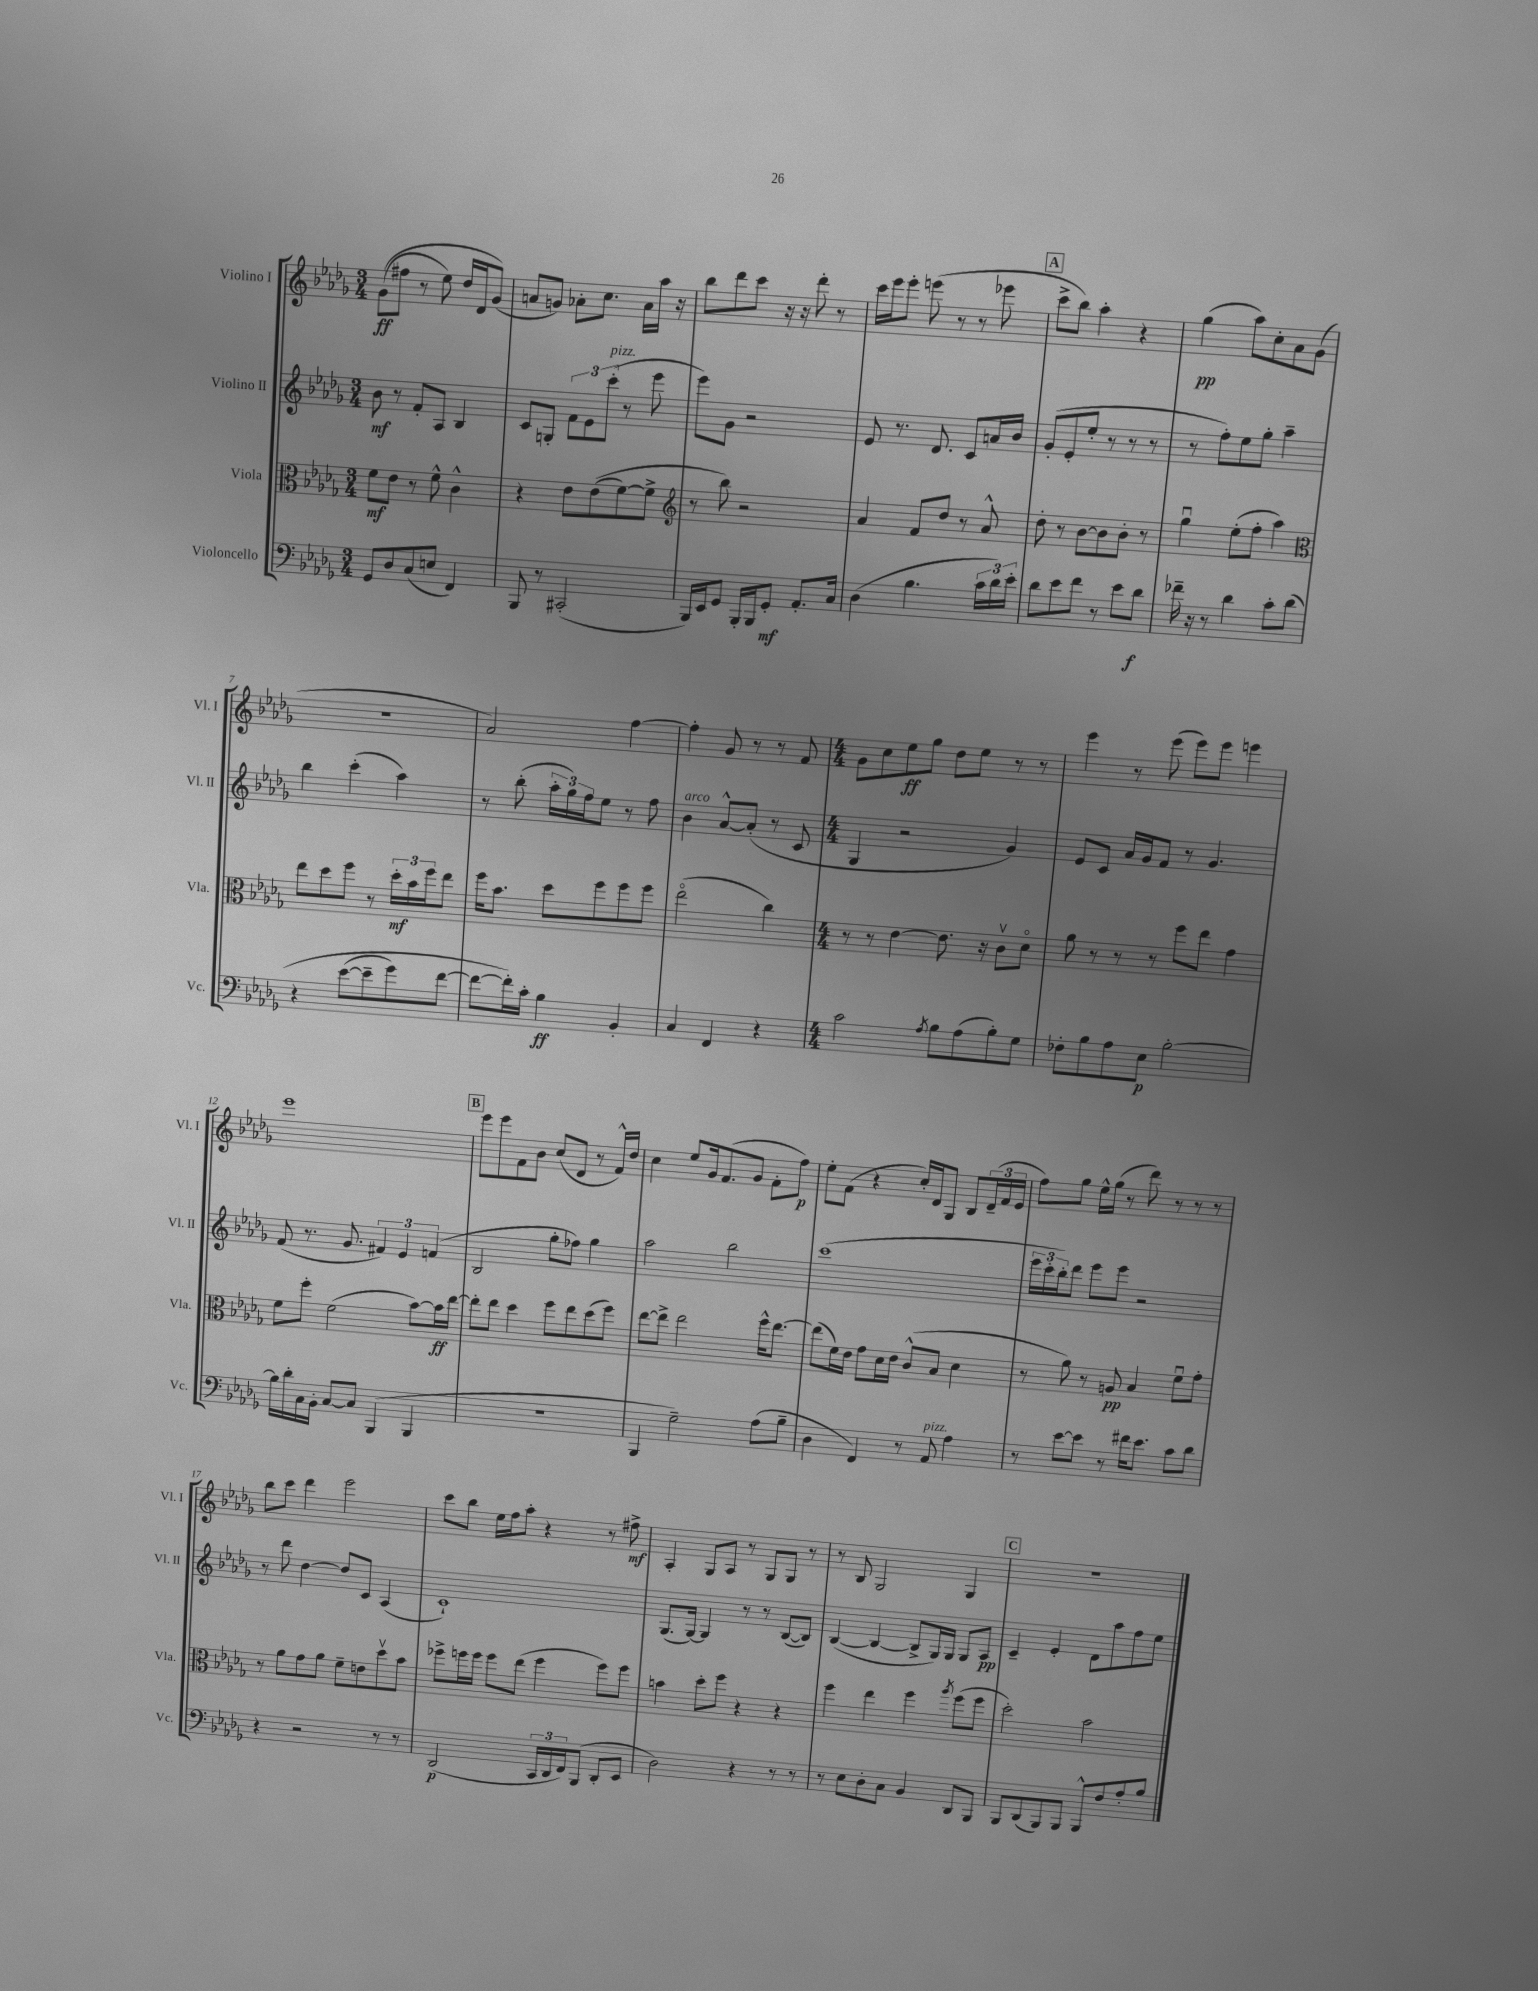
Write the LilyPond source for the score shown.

<<
\new StaffGroup <<
\new Staff = "s0" \with { instrumentName = "Violino I" shortInstrumentName = "Vl. I" } {
    \clef treble \key des \major \numericTimeSignature \time 3/4
    ges'8\ff(\( fis''8 r8 ees''8) des''16 des'16 ges'8(\) |
    a'8 g'8) aes'8-. c''8. aes'16 aes''16 r16 |
    bes''8 des'''8 c'''8 r16 r16 des'''8-. r8 |
    c'''16 ees'''16 ees'''8-. e'''8( r8 r8 ees'''8 |
    \mark \markup { \box "A" } c'''8-> bes''8) aes''4-. r4 |
    ges''4\pp( aes''8) c''8-. aes'8 ges'8( |
    r2. |
    aes'2) f''4~ |
    f''4-. ges'8 r8 r8 f'8 |
    \numericTimeSignature \time 4/4 ges'8 c''8 ees''8\ff ges''8 des''8 ees''8 r8 r8 |
    ees'''4 r8 ees'''8( ees'''8) ees'''8 e'''4 |
    ees'''1 |
    \mark \markup { \box "B" } ees'''8 ees'''8 f'8 bes'8 c''8( des'8 r8 f'16-^) des''16 |
    c''4 ees''8 ges'16 f'8.( ges'8 f'8-. f''8\p) |
    ees''8-. f'8( r4 c''16-.) des'16 ges8 bes8 \tuplet 3/2 { des'16--( f'16 ees'16 } |
    f''8) ges''8 ees''16-^ ges''16( r8 des'''8) r8 r8 r8 |
    bes''8 c'''8 des'''4 ees'''2 |
    c'''8 bes''8 ees''16 f''16 aes''8-. r4 r8 fis''8->\mf |
    aes4-. ges8 aes8 r8 ges8 ges8 r8 |
    r8 bes8 ges2 ges4 |
    \mark \markup { \box "C" } R1 \bar "|." |
}
\new Staff = "s1" \with { instrumentName = "Violino II" shortInstrumentName = "Vl. II" } {
    \clef treble \key des \major \numericTimeSignature \time 3/4
    bes'8\mf r8 f'8-. aes8 bes4 |
    c'8 g8-. \tuplet 3/2 { f'8 ees'8 c'''8-.^\markup { \italic "pizz." }( } r8 ees'''8 |
    ees'''8) ges'8 r2 |
    ees'8 r8. des'8. c'8 a'16 bes'16 |
    \mark \markup { \box "A" } ges'8-.( ees'8-. ees''8-. r8 r8 r8 |
    r8 f''8-.) ees''8 ges''8-. aes''4-- |
    bes''4 c'''4-.( aes''4) |
    r8 bes''8-.( \tuplet 3/2 { aes''16-. ges''16) f''16 } ees''8 r8 f''8 |
    bes'4^\markup { \italic "arco" } aes'8~-^ aes'8-.( r8 c'8 |
    \numericTimeSignature \time 4/4 ges4 r2 ges'4) |
    ees'8 c'8 aes'16 ges'16 f'8 r8 ges'4. |
    f'8( r8. ges'8. \tuplet 3/2 { fis'4) ees'4 f'4( } |
    \mark \markup { \box "B" } bes2 ges''8-. fes''8) ges''4 |
    aes''2 bes''2 |
    c'''1( |
    \tuplet 3/2 { ees'''16 c'''16-. bes''16-.) } des'''8 ees'''8 ees'''8 r2 |
    r8 des'''8 des''4~ des''8 c'8 aes4( |
    c'1-!) |
    ges8.( ges16~) ges4 r8 r8 bes8~( bes8) |
    bes4~( bes4~ bes8-> ges16) ges16 ges8 aes8\pp |
    \mark \markup { \box "C" } c'4-- ees'4-. des'8 aes''8 f''8 ees''8 \bar "|." |
}
\new Staff = "s2" \with { instrumentName = "Viola" shortInstrumentName = "Vla." } {
    \clef alto \key des \major \numericTimeSignature \time 3/4
    f'8\mf ees'8 r8 f'8-^ c'4-^ |
    r4 ees'8 ees'8(\( f'8~) f'8-> |
    \clef treble r8 bes''8\) r2 |
    aes'4 f'8 des''8 r8 aes'8-^ |
    \mark \markup { \box "A" } des''8-. r8 bes'8~ bes'8 bes'8-. r8 |
    ges''4\downbow ees''8-.( f''8-. aes''4) |
    \clef alto ees''8 des''8 f''8 r8 \tuplet 3/2 { des''16-.\mf bes'16 f''16 } ees''8 |
    f''16 bes'8. des''8 f''8 f''8 f''8 |
    ees''2\flageolet( c''4) |
    \numericTimeSignature \time 4/4 r8 r8 ees'4~ ees'8. r16 c'8\upbow des'8\flageolet |
    aes'8 r8 r8 r8 f''8 ees''8 ges'4 |
    f'8 f''8-. f'2( bes'8~) bes'16\ff ees''16~ |
    \mark \markup { \box "B" } ees''8-. ees''8 des''4 f''8 ees''8 des''8( f''8) |
    ees''8~ ees''8-> ees''2 f''16-^ ees''8.~ |
    ees''8( f'16) ees'16 ges'8 des'16 ees'16 c'8-^( bes8 des'4 |
    r8 aes'8) r8 a8\pp bes4 f'8\downbow ges'8-. |
    r8 aes'8 ges'8 aes'8 f'8-- e'8 des''8\upbow bes'8 |
    fes''8-> f''16 f''16 f''8 ees''8( f''4 f''8) f''8 |
    b'4 des''8-. f''8 r4 r4 |
    f''4 ees''4 f''4 \acciaccatura { aes''8 } f''8( f''8 |
    \mark \markup { \box "C" } des''2-.) bes'2 \bar "|." |
}
\new Staff = "s3" \with { instrumentName = "Violoncello" shortInstrumentName = "Vc." } {
    \clef bass \key des \major \numericTimeSignature \time 3/4
    ges,8 des8 c8( e8 f,4) |
    bes,,8 r8 cis,2-.( |
    bes,,16) ees,16 ges,8 bes,,16-. bes,,16 ges,8-.\mf aes,8.-. c16 |
    des4( bes4. \tuplet 3/2 { c'16 des'16) ees'16-. } |
    \mark \markup { \box "A" } des'8 ees'8 f'8 r8 ees'8 des'8\f |
    fes'16-- r16 r8 des'4 c'8-. des'8\( |
    r4 ees'8~( ees'8-- ges'8) f'8~ |
    f'8~ f'16-.\) c'16-. bes4\ff bes,4-. |
    c4 f,4 r4 |
    \numericTimeSignature \time 4/4 c'2 \acciaccatura { aes8 } bes8 aes8( bes8-.) ges8 |
    fes8-. bes8 aes8 ees8\p bes2~-. |
    bes16 des'16-. c16 bes,16-. c8~ c8 bes,,4( bes,,4 |
    \mark \markup { \box "B" } R1 |
    bes,,4 ges2--) aes8( bes8-- |
    des4 f,4) r8 aes,8^\markup { \italic "pizz." } aes4 |
    r8 ees'8~ ees'8 r8 fis'16 ees'8. c'8 des'8 |
    r4 r2 r8 r8 |
    des,2\p( \tuplet 3/2 { c,16 des,16 f,16) } bes,,8( des,8-. ees,8 |
    des2) r4 r8 r8 |
    r8 ees8 des8-. c8 bes,4 des,8 bes,,8 |
    \mark \markup { \box "C" } bes,,8 des,8( bes,,8) bes,,8 bes,,8-^ f8 aes8-. bes8 \bar "|." |
}
>>
>>
